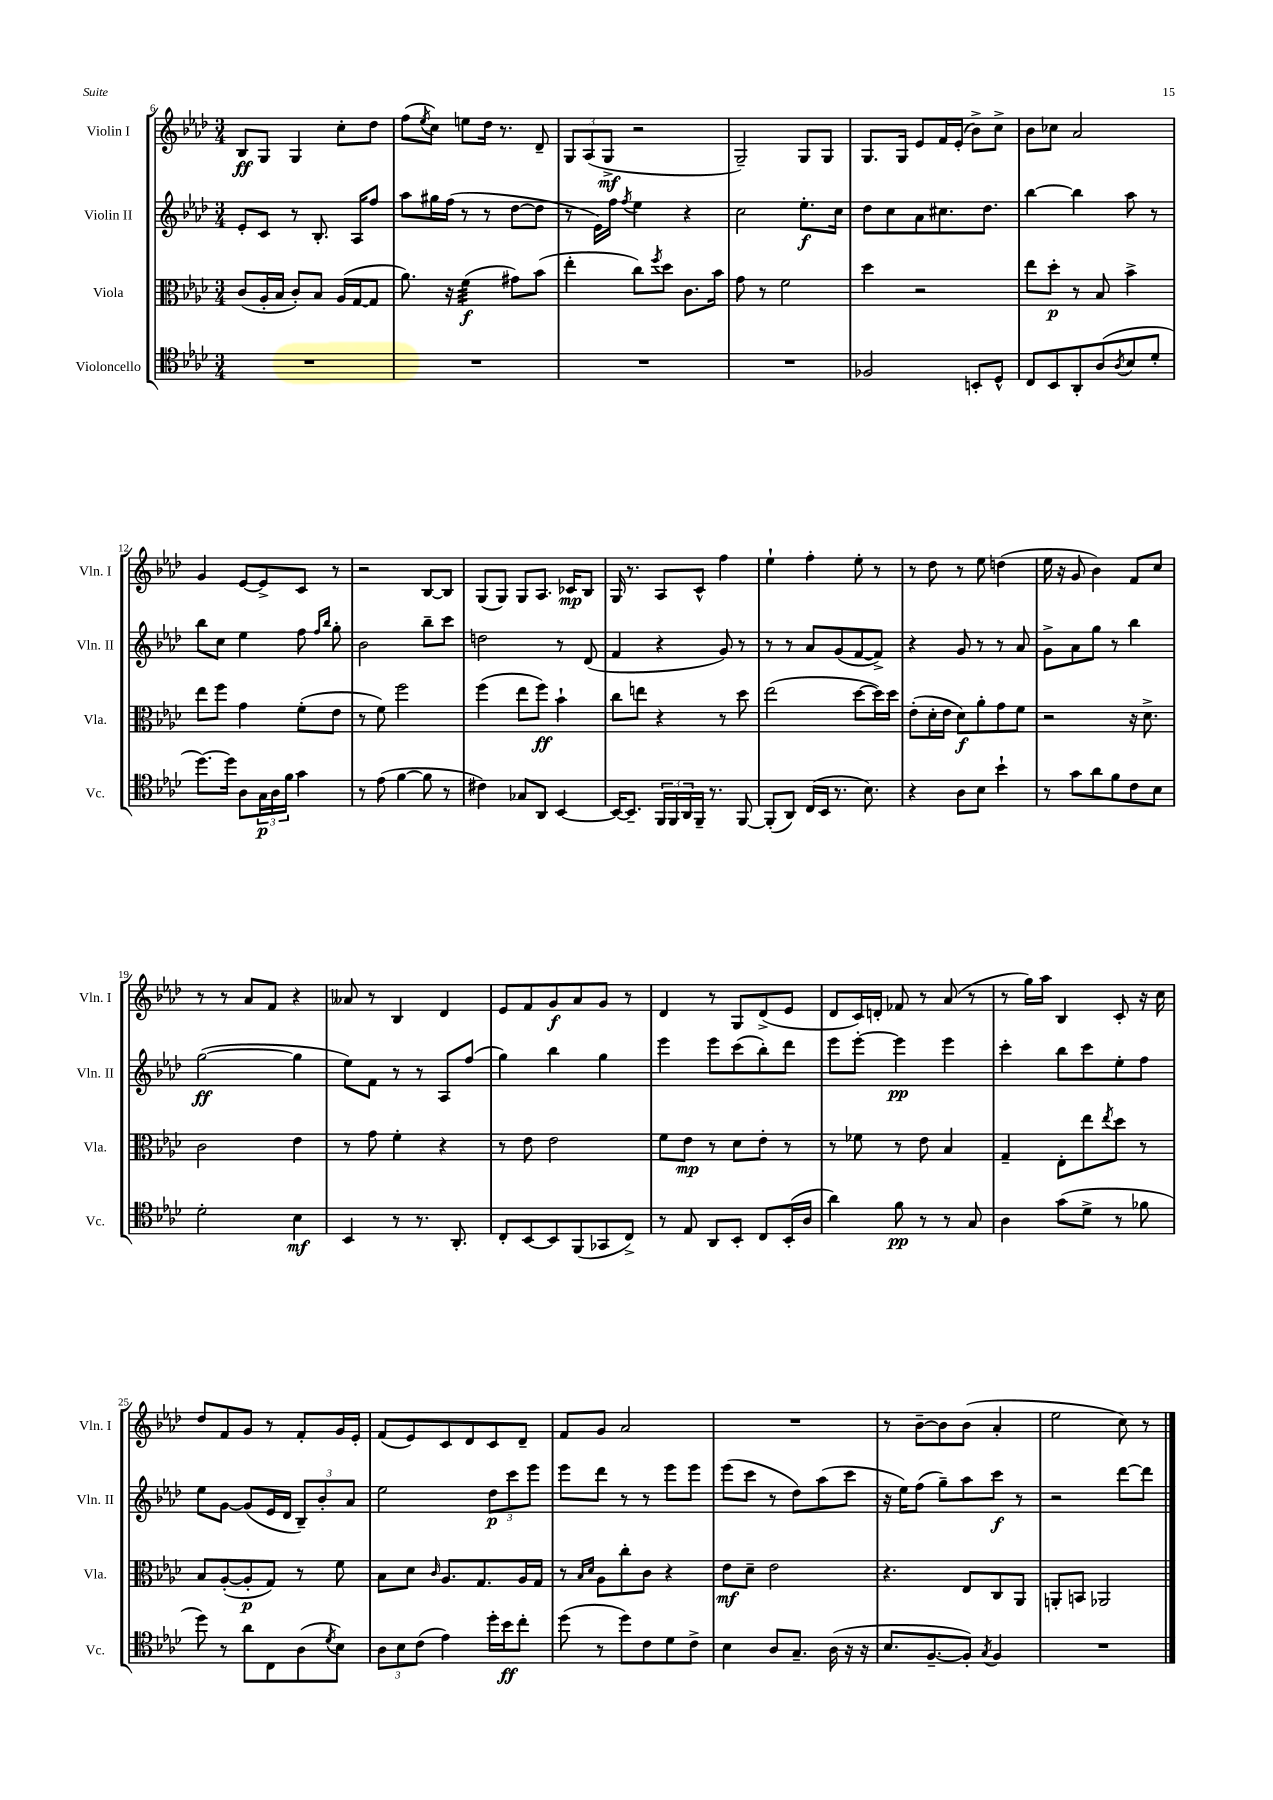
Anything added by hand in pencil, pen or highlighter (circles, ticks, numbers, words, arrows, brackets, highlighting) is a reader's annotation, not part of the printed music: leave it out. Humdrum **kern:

**kern	**kern	**kern	**kern
*staff4	*staff3	*staff2	*staff1
*clefC4	*clefC3	*clefG2	*clefG2
*k[b-e-a-d-]	*k[b-e-a-d-]	*k[b-e-a-d-]	*k[b-e-a-d-]
*M3/4	*M3/4	*M3/4	*M3/4
2.r	(8c	8e-'	8B-
.	16A-'	8c	8G
.	16B-	.	.
.	8c')	8r	4G
.	8B-	8.B-'	.
.	(16A-	.	8cc'
.	[16G	16A-	.
.	8G]	8ff	8dd-
=	=	=	=
2.r	8.a-)	8aa-	(8ff
.	.	.	8qee-
.	.	16gg#	8cc)
.	16r	(16ff	.
.	(4f	8r	8ee
.	.	8r	16dd-
.	.	.	8.r
.	8g#)	[8dd-	.
.	(8b-	8dd-]	8d-~
=	=	=	=
2.r	4ee-'	8r	12G
.	.	.	(12A-
.	.	16e-)	.
.	.	.	12G^
.	.	16ff	.
.	.	8qff	.
.	8cc)	4ee-	2r
.	8qff	.	.
.	8dd-	.	.
.	8.c	4r	.
.	16b-	.	.
=	=	=	=
2.r	8g	2cc	2G~)
.	8r	.	.
.	2f	.	.
.	.	8.ee-'	8G
.	.	.	8G
.	.	16cc	.
=	=	=	=
2F-	4dd-	8dd-	8.G
.	.	8cc	.
.	.	.	16G
.	2r	8a-	8e-
.	.	8.cc#	16f
.	.	.	(16e-'
8BB'	.	.	8b-^)
.	.	8.dd-	.
8D-^^	.	.	8cc^
=	=	=	=
8C	8ee-	[4bb-	8b-
8BB-	8dd-'	.	8cc-
8AA-'	8r	4bb-]	2a-
(8A-	8B-	.	.
8qA-	.	.	.
8B-	4b-^	8aa-	.
8d-'	.	8r	.
=	=	=	=
[8.dd-)	8ee-	8bb-	4g
.	8ff	8cc	.
16dd-]	.	.	.
8A-	4g	4ee-	[8e-
24G	.	.	8e-^]
24A-	.	.	.
24f	.	.	.
4g	(8f'	8ff	8c
.	.	16qqff	.
.	.	16qqbb-	.
.	8e-	8gg'	8r
=	=	=	=
8r	8r	2b-	2r
(8e-	8f)	.	.
[4f	2ff	.	.
8f]	.	8bb-~	[8B-
8r	.	8ccc	8B-]
=	=	=	=
4c#)	(4ff	2dd	(8G
.	.	.	8G)
8G-	8ee-	.	8G
8AA-	8ff)	.	8.A-
[4BB-	4b-`	8r	.
.	.	.	16c-
.	.	(8d-	8B-
=	=	=	=
16BB-_	8cc	4f	16G
8.BB-~]	.	.	8.r
.	8ee	.	.
24FF	4r	4r	8A-
24FF	.	.	.
24AA-	.	.	.
16FF~	.	.	8c^^
8.r	.	.	.
.	8r	8g)	4ff
[8FF	8dd-	8r	.
=	=	=	=
(8FF']	(2ee-	8r	4ee-`
8AA-)	.	8r	.
(16C	.	8a-	4ff'
16BB-	.	.	.
8.r	.	(8g	.
.	[8dd-	[8f	8ee-'
8.B-)	.	.	.
.	16dd-])	8f^])	8r
.	16dd-	.	.
=	=	=	=
4r	(8e-'	4r	8r
.	16d-'	.	8dd-
.	16e-	.	.
8A-	8d-)	8g	8r
8B-	8a-'	8r	8ee-
4b-`	8g	8r	(4dd
.	8f	8a-	.
=	=	=	=
8r	2r	8g^	16ee-
.	.	.	16r
8g	.	8a-	8g
8a-	.	8gg	4b-)
8f	.	8r	.
8c	16r	4bb-	8f
.	8.d-^	.	.
8B-	.	.	8cc
=	=	=	=
2d-'	2c	([2gg	8r
.	.	.	8r
.	.	.	8a-
.	.	.	8f
4B-	4e-	4gg]	4r
=	=	=	=
4BB-	8r	8ee-)	8a--
.	8g	8f	8r
8r	4f'	8r	4B-
8.r	.	8r	.
.	4r	8A-	4d-
8.AA-'	.	.	.
.	.	(8ff	.
=	=	=	=
8C'	8r	4gg)	8e-
[8BB-	8e-	.	8f
8BB-]	2e-	4bb-	8g
(8FF	.	.	8a-
8GG-	.	4gg	8g
8C^)	.	.	8r
=	=	=	=
8r	8f	4eee-	4d-
8E-	8e-	.	.
8AA-	8r	8eee-	8r
8BB-'	8d-	(8ccc	8G
8C	8e-'	8bb-')	(8d-^
(16BB-'	8r	8ddd-	8e-
16A-	.	.	.
=	=	=	=
4a-)	8r	8eee-	8d-
.	8f-	[8eee-'	16c)
.	.	.	16d'
8f	8r	4eee-]	8f-
8r	8e-	.	8r
8r	4B-	4eee-	(8a-
8G	.	.	8r
=	=	=	=
4A-	4G~	4ccc'	8r
.	.	.	16gg)
.	.	.	16aa-
(8g	8E-'	8bb-	4B-
8d-^	8ee-	8ccc	.
.	8qee-	.	.
8r	8dd-	8ee-'	8c'
8f-	8r	8ff	16r
.	.	.	16cc
=	=	=	=
8dd-)	8B-	8ee-	8dd-
8r	([8A-'	[8g	8f
8a-	8A-']	(8g]	8g
8C	8G)	16e-	8r
.	.	16d-	.
(8A-	8r	12B-~)	8f'
.	.	12b-'	.
8qd-	.	.	.
8B-)	8f	.	16g
.	.	12a-	.
.	.	.	16e-'
=	=	=	=
12A-	8B-	2ee-	(8f
12B-	.	.	.
.	8d-	.	8e-)
(12c	.	.	.
.	16qqc	.	.
4e-)	8.A-	.	8c
.	.	.	8d-
.	8.G	.	.
16dd-'	.	12dd-	8c
16b-	.	.	.
.	.	12ccc	.
8cc'	16A-	.	8d-~
.	.	12eee-	.
.	16G	.	.
=	=	=	=
(8dd-	8r	8eee-	8f
.	16qqB-	.	.
.	16qqd-	.	.
8r	8A-	8ddd-	8g
8dd-)	8cc'	8r	2a-
8c	8c	8r	.
8d-	4r	8eee-	.
8c^	.	8eee-	.
=	=	=	=
4B-	8e-	(8eee-	2.r
.	8d-~	8ccc	.
8A-	2e-	8r	.
8.G~	.	8dd-)	.
.	.	(8aa-	.
(16A-	.	.	.
16r	.	8ccc	.
16r	.	.	.
=	=	=	=
8.B-	4.r	16r	8r
.	.	16ee-)	.
.	.	(8ff	[8b-~
[8.F~	.	.	.
.	.	8gg~)	8b-]
8F'])	8E-	8aa-	(8b-
8qG	.	.	.
4F	8C	8ccc	4a-'
.	8AA-	8r	.
=	=	=	=
2.r	8AA'	2r	2ee-
.	8BB	.	.
.	2AA-	.	.
.	.	[8ddd-	8cc)
.	.	8ddd-]	8r
==	==	==	==
*-	*-	*-	*-
